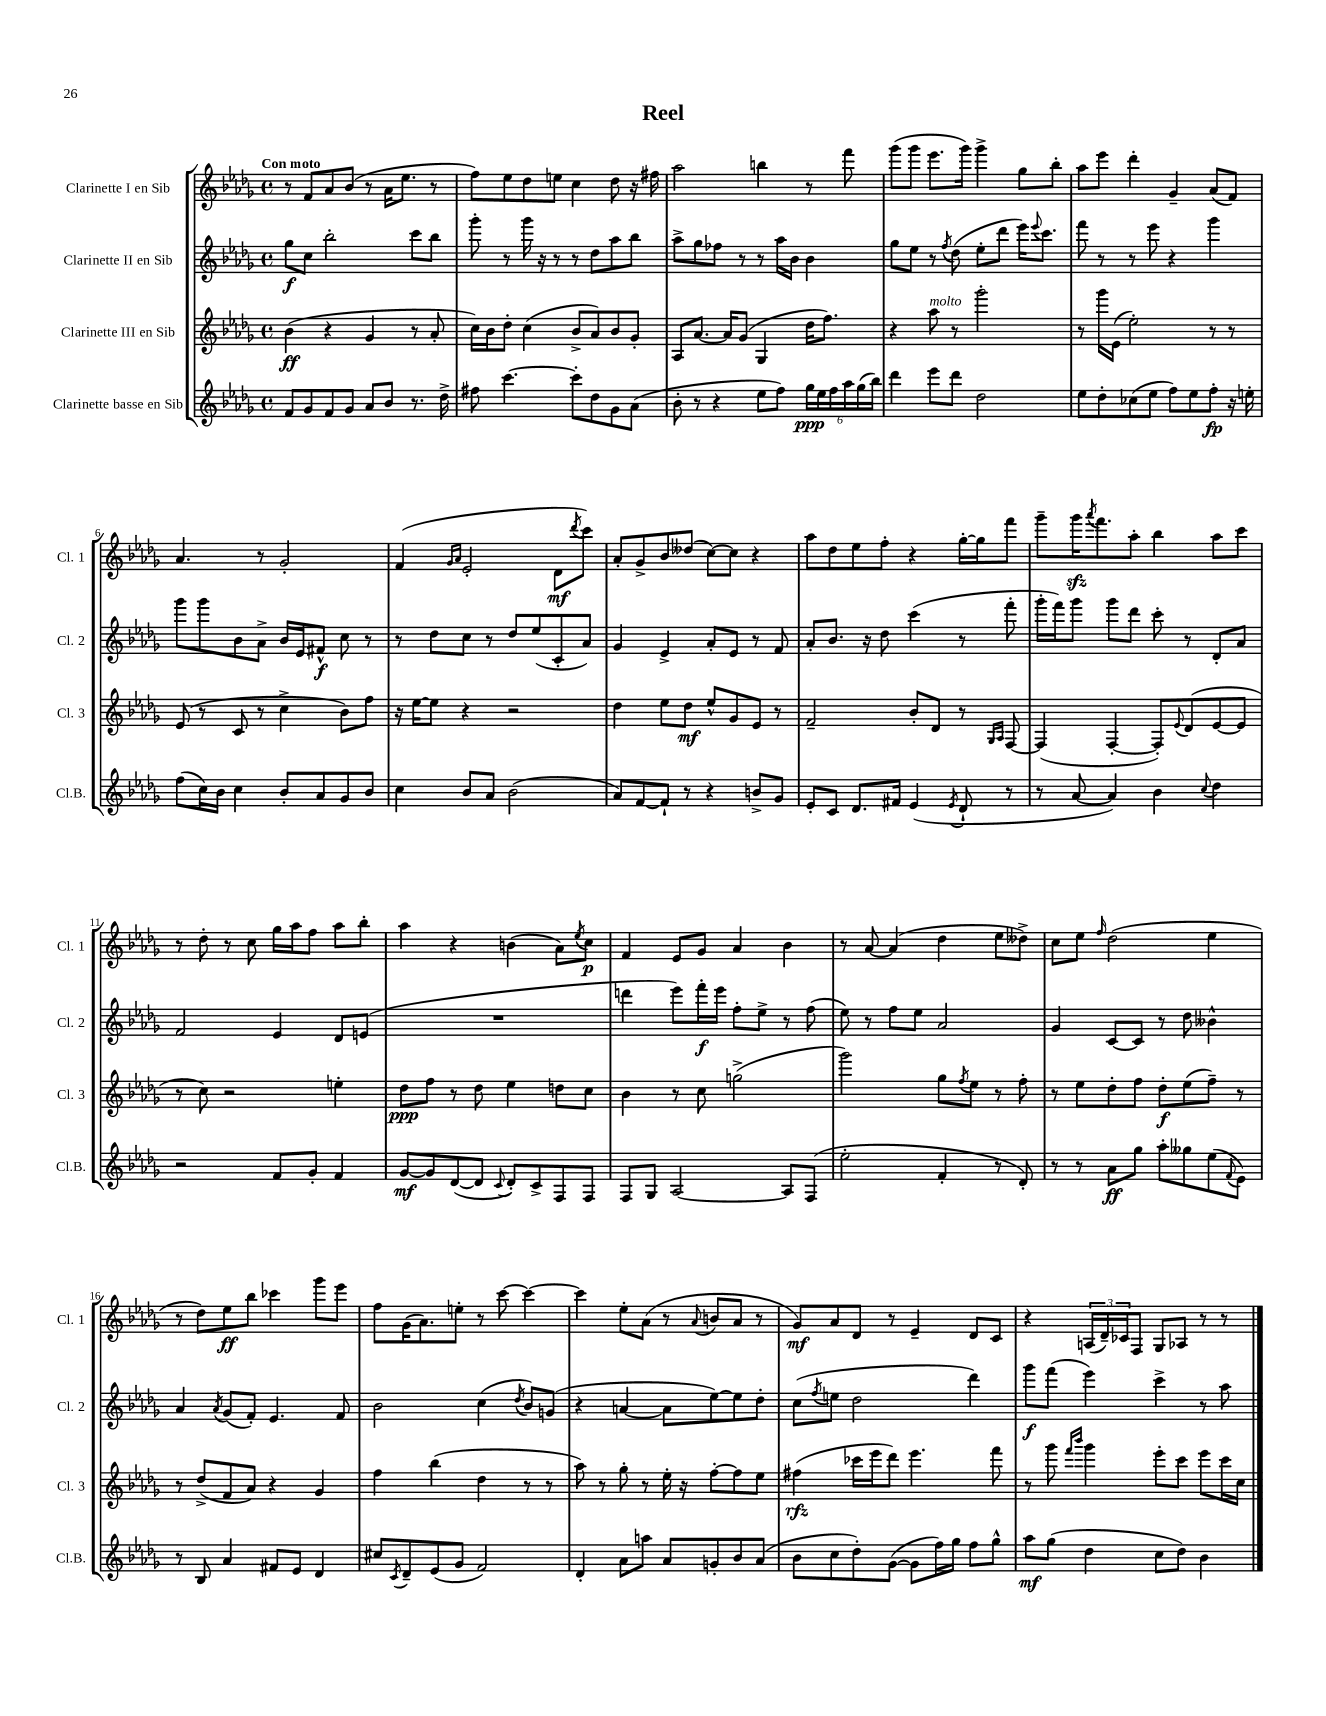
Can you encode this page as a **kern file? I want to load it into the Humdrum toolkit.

**kern	**dynam	**kern	**dynam	**kern	**dynam	**kern	**dynam
*part4	*part4	*part3	*part3	*part2	*part2	*part1	*part1
*staff4	*staff4	*staff3	*staff3	*staff2	*staff2	*staff1	*staff1
*I"Clarinette basse en Sib	*	*I"Clarinette III en Sib	*	*I"Clarinette II en Sib	*	*I"Clarinette I en Sib	*
*I'Cl.B.	*	*I'Cl. 3	*	*I'Cl. 2	*	*I'Cl. 1	*
*clefG2	*	*clefG2	*	*clefG2	*	*clefG2	*
*k[b-e-a-d-g-]	*	*k[b-e-a-d-g-]	*	*k[b-e-a-d-g-]	*	*k[b-e-a-d-g-]	*
*M4/4	*	*M4/4	*	*M4/4	*	*M4/4	*
*met(c)	*	*met(c)	*	*met(c)	*	*met(c)	*
=1	=1	=1	=1	=1	=1	=1	=1
!	!	!	!	!	!	!LO:TX:a:B:t=Con moto	!
8f/L	.	(4b-\	ff	8gg-\L	f	8r	.
8g-/	.	.	.	8cc\J	.	8f/L	.
8f/	.	4r	.	2bb-'\	.	8a-/	.
8g-/J	.	.	.	.	.	(8b-/J	.
8a-/L	.	4g-/	.	.	.	8r	.
8b-/J	.	.	.	.	.	16a-\KL	.
.	.	.	.	.	.	8.ee-\J	.
8.r	.	8r	.	8ccc\L	.	.	.
.	.	8a-'/	.	8bb-\J	.	8r	.
16dd-^\	.	.	.	.	.	.	.
=2	=2	=2	=2	=2	=2	=2	=2
8ff#X\	.	16cc\LL)	.	8ggg-'\	.	8ff\L)	.
.	.	16b-\J	.	.	.	.	.
[4.ccc\	.	8dd-'\J	.	8r	.	8ee-\	.
.	.	(4cc\	.	16ggg-\	.	8dd-\	.
.	.	.	.	16r	.	.	.
.	.	.	.	8r	.	8een\J	.
8ccc'\L]	.	8b-^/L	.	8r	.	4cc\	.
8dd-\	.	8a-/)	.	8dd-\L	.	.	.
8g-\	.	8b-/	.	8aa-\	.	8dd-\	.
(8a-\J	.	8g-'/J	.	8bb-\J	.	16r	.
.	.	.	.	.	.	16ff#X\	.
=3	=3	=3	=3	=3	=3	=3	=3
8b-'\	.	8A-/L	.	8aa-^\L	.	2aa-\	.
8r	.	[8.a-/J	.	8gg-\	.	.	.
4r	.	.	.	8ff-X\J	.	.	.
.	.	16a-/KL]	.	.	.	.	.
.	.	(8g-/J	.	8r	.	.	.
8ee-\L	.	4G-/	.	8r	.	4bbn\	.
8ff\J)	.	.	.	16aa-\LL	.	.	.
.	.	.	.	16b-\JJ	.	.	.
24gg-\LL	ppp	16dd-\KL	.	4b-\	.	8r	.
24ee-\	.	.	.	.	.	.	.
.	.	8.ff\J)	.	.	.	.	.
24ff\	.	.	.	.	.	.	.
24aa-\	.	.	.	.	.	8fff\	.
(24gg-\	.	.	.	.	.	.	.
24bb-\JJ)	.	.	.	.	.	.	.
=4	=4	=4	=4	=4	=4	=4	=4
4ddd-\	.	4r	.	8gg-\L	.	(8ggg-\L	.
.	.	.	.	8ee-\J	.	8ggg-\J	.
!	!	!LO:TX:a:i:t=molto	!	!	!	!	!
8eee-\L	.	8aa-\	.	8r	.	8.eee-\L	.
.	.	.	.	8qff/	.	.	.
8ddd-\J	.	8r	.	(8dd-\	.	.	.
.	.	.	.	.	.	16ggg-\Jk)	.
2dd-\	.	2ggg-'\	.	8ee-'\L	.	4ggg-^\	.
.	.	.	.	8ddd-\J	.	.	.
.	.	.	.	16eee-\KL)	.	8gg-\L	.
.	.	.	.	8qqeee-/	.	.	.
.	.	.	.	8.ccc\J	.	.	.
.	.	.	.	.	.	8bb-'\J	.
=5	=5	=5	=5	=5	=5	=5	=5
8ee-\L	.	8r	.	8fff\	.	8aa-\L	.
8dd-'\	.	16ggg-\LL	.	8r	.	8eee-\J	.
.	.	(16e-\JJ	.	.	.	.	.
(8cc-X\	.	2ee-'\)	.	8r	.	4ddd-'\	.
8ee-\J	.	.	.	8eee-\	.	.	.
8ff\L)	.	.	.	4r	.	4g-~/	.
8ee-\	.	.	.	.	.	.	.
8ff'\J	fp	8r	.	4ggg-\	.	(8a-/L	.
16r	.	8r	.	.	.	8f/J)	.
16een'\	.	.	.	.	.	.	.
!!LO:LB:g=z
=6	=6	=6	=6	=6	=6	=6	=6
(8ff\L	.	(8e-/	.	8ggg-\L	.	4.a-/	.
16cc\L)	.	8r	.	8ggg-\	.	.	.
16b-\JJ	.	.	.	.	.	.	.
4cc\	.	8c/	.	8b-\	.	.	.
.	.	8r	.	8a-^\J	.	8r	.
8b-'/L	.	4cc^\	.	16b-/LL	.	2g-'/	.
.	.	.	.	16e-/J	.	.	.
8a-/	.	.	.	8f#X^^/J	f	.	.
8g-/	.	8b-\L)	.	8cc\	.	.	.
8b-/J	.	8ff\J	.	8r	.	.	.
=7	=7	=7	=7	=7	=7	=7	=7
4cc\	.	16r	.	8r	.	(4f/	.
.	.	[16ee-\KL	.	.	.	.	.
.	.	8ee-\J]	.	8dd-\L	.	.	.
.	.	.	.	.	.	16qqg-/LL	.
.	.	.	.	.	.	16qqa-/JJ	.
8b-/L	.	4r	.	8cc\J	.	2e-'/	.
8a-/J	.	.	.	8r	.	.	.
(2b-\	.	2r	.	8dd-/L	.	.	.
.	.	.	.	(8ee-/	.	.	.
.	.	.	.	8c'/	.	8d-\L	mf
.	.	.	.	.	.	8qddd-/	.
.	.	.	.	8a-/J)	.	8ccc\J)	.
=8	=8	=8	=8	=8	=8	=8	=8
8a-/L)	.	4dd-\	.	4g-/	.	8a-'/L	.
[8f/	.	.	.	.	.	8g-^/	.
8f`/J]	.	8ee-\L	.	4e-^/	.	8b-/	.
8r	.	8dd-\J	mf	.	.	(8dd--X/J	.
4r	.	8ee-^^/L	.	8a-'/L	.	[8cc\L)	.
.	.	8g-/	.	8e-/J	.	8cc\J]	.
8bn^/L	.	8e-/J	.	8r	.	4r	.
8g-/J	.	8r	.	8f/	.	.	.
=9	=9	=9	=9	=9	=9	=9	=9
8e-'/L	.	2f~/	.	8a-'/L	.	8aa-\L	.
8c/J	.	.	.	8.b-/J	.	8dd-\	.
8.d-/L	.	.	.	.	.	8ee-\	.
.	.	.	.	16r	.	.	.
.	.	.	.	8dd-\	.	8ff'\J	.
16f#X/Jk	.	.	.	.	.	.	.
(4e-/	.	8b-'/L	.	(4ccc\	.	4r	.
.	.	8d-/J	.	.	.	.	.
8qe-/	.	.	.	.	.	.	.
8d-`/	.	8r	.	8r	.	[16gg-'\LL	.
.	.	.	.	.	.	16gg-\J]	.
.	.	16qqG-/LL	.	.	.	.	.
.	.	16qqA-/JJ	.	.	.	.	.
8r	.	[8F/	.	8fff'\	.	8fff\J	.
=10	=10	=10	=10	=10	=10	=10	=10
8r	.	(4F/]	.	16ggg-'\LL	.	8ggg-~\L	.
.	.	.	.	16fff\J)	.	.	.
[8a-/	.	.	.	8ggg-\J	.	16ggg-zz\K	.
.	.	.	.	.	.	8qaaa-/	.
.	.	.	.	.	.	8.fff\	.
4a-/])	.	[4F'/	.	8ggg-\L	.	.	.
.	.	.	.	8ddd-\J	.	8aa-'\J	.
4b-\	.	8F'/L])	.	8ccc'\	.	4bb-\	.
.	.	8qqe-/	.	.	.	.	.
.	.	(8d-/	.	8r	.	.	.
8qqcc/	.	.	.	.	.	.	.
4dd-\	.	[8e-/	.	8d-'/L	.	8aa-\L	.
.	.	8e-/J]	.	8a-/J	.	8ccc\J	.
!!LO:LB:g=z
=11	=11	=11	=11	=11	=11	=11	=11
2r	.	8r	.	2f/	.	8r	.
.	.	8cc\)	.	.	.	8dd-'\	.
.	.	2r	.	.	.	8r	.
.	.	.	.	.	.	8cc\	.
8f/L	.	.	.	4e-/	.	16gg-\LL	.
.	.	.	.	.	.	16aa-\J	.
8g-'/J	.	.	.	.	.	8ff\J	.
4f/	.	4een'\	.	8d-/L	.	8aa-\L	.
.	.	.	.	(8en/J	.	8bb-'\J	.
=12	=12	=12	=12	=12	=12	=12	=12
[8g-/L	mf	8dd-\L	ppp	1r	.	4aa-\	.
8g-/]	.	8ff\J	.	.	.	.	.
([8d-/	.	8r	.	.	.	4r	.
8d-/J]	.	8dd-\	.	.	.	.	.
8qqc/	.	.	.	.	.	.	.
8d-'/L)	.	4ee-\	.	.	.	(4bn\	.
8c^/	.	.	.	.	.	.	.
8F/	.	8ddn\L	.	.	.	8a-\L)	.
.	.	.	.	.	.	8qee-/	.
8F/J	.	8cc\J	.	.	.	8cc\J	p
=13	=13	=13	=13	=13	=13	=13	=13
8F/L	.	4b-\	.	4dddn\	.	4f/	.
8G-/J	.	.	.	.	.	.	.
[2A-/	.	8r	.	8eee-\L)	.	8e-/L	.
.	.	8cc\	.	16fff'\L	f	8g-/J	.
.	.	.	.	16eee-\JJ	.	.	.
.	.	(2ggn^\	.	8ff'\L	.	4a-/	.
.	.	.	.	8ee-^\J	.	.	.
8A-/L]	.	.	.	8r	.	4b-\	.
(8F/J	.	.	.	(8ff\	.	.	.
=14	=14	=14	=14	=14	=14	=14	=14
2ee-'\	.	2ggg-\)	.	8ee-\)	.	8r	.
.	.	.	.	8r	.	[8a-/	.
.	.	.	.	8ff\L	.	(4a-/]	.
.	.	.	.	8ee-\J	.	.	.
4f'/	.	8gg-\L	.	2a-/	.	4dd-\	.
.	.	8qff/	.	.	.	.	.
.	.	8ee-\J	.	.	.	.	.
8r	.	8r	.	.	.	8ee-\L	.
8d-'/)	.	8ff'\	.	.	.	8dd--X^\J)	.
=15	=15	=15	=15	=15	=15	=15	=15
8r	.	8r	.	4g-/	.	8cc\L	.
8r	.	8ee-\L	.	.	.	8ee-\J	.
.	.	.	.	.	.	16qqff/	.
8a-\L	ff	8dd-'\	.	[8c/L	.	(2dd-\	.
8gg-\J	.	8ff\J	.	8c/J]	.	.	.
8aa-'\L	.	8dd-'\L	f	8r	.	.	.
8gg--X\	.	(8ee-\	.	8dd-\	.	.	.
(8ee-\	.	8ff~\J)	.	4b--X^^\	.	4ee-\	.
8qqf/	.	.	.	.	.	.	.
8e-\J)	.	8r	.	.	.	.	.
!!LO:LB:g=z
=16	=16	=16	=16	=16	=16	=16	=16
8r	.	8r	.	4a-/	.	8r	.
8B-/	.	(8dd-^/L	.	.	.	8dd-\L)	.
.	.	.	.	8qa-/	.	.	.
4a-/	.	8f/	.	(8g-/L	.	8ee-\	ff
.	.	8a-/J)	.	8f'/J)	.	8bb-\J	.
8f#X/L	.	4r	.	4.e-/	.	4ccc-X\	.
8e-/J	.	.	.	.	.	.	.
4d-/	.	4g-/	.	.	.	8ggg-\L	.
.	.	.	.	8f/	.	8eee-\J	.
=17	=17	=17	=17	=17	=17	=17	=17
8cc#X/L	.	4ff\	.	2b-\	.	8ff\L	.
8qc/	.	.	.	.	.	.	.
8d-~/	.	.	.	.	.	(16g-\K	.
.	.	.	.	.	.	8.a-\)	.
(8e-/	.	(4bb-\	.	.	.	.	.
8g-/J	.	.	.	.	.	8een'\J	.
2f/)	.	4dd-\	.	(4cc\	.	8r	.
.	.	.	.	.	.	[8ccc\	.
.	.	.	.	8qdd-/	.	.	.
.	.	8r	.	8b-/L)	.	4ccc\_	.
.	.	8r	.	(8gn/J	.	.	.
=18	=18	=18	=18	=18	=18	=18	=18
4d-'/	.	8aa-\)	.	4r	.	4ccc\]	.
.	.	8r	.	.	.	.	.
8a-\L	.	8gg-'\	.	[4an/	.	8ee-'\L	.
8aan\J	.	8r	.	.	.	(8a-\J	.
8a-/L	.	16ee-'\	.	8a\L]	.	8r	.
.	.	16r	.	.	.	.	.
.	.	.	.	.	.	8qqa-/	.
8gn'/	.	[8ff'\L	.	[8ee-\)	.	8bn/L	.
8b-/	.	8ff\]	.	8ee-\]	.	8a-/J	.
(8a-/J	.	8ee-\J	.	8dd-'\J	.	8r	.
=19	=19	=19	=19	=19	=19	=19	=19
8b-\L	.	(4ff#X\	rfz	(8cc\L	.	8g-/L)	mf
.	.	.	.	8qff/	.	.	.
8cc\	.	.	.	8een\J	.	8a-/	.
8dd-'\)	.	16ccc-X\LL	.	2dd-\	.	8d-/J	.
.	.	16eee-\J	.	.	.	.	.
([8g-\J	.	8ddd-\J)	.	.	.	8r	.
8g-\L]	.	4.eee-\	.	.	.	4e-~/	.
16ff\L)	.	.	.	.	.	.	.
16gg-\JJ	.	.	.	.	.	.	.
8ff\L	.	.	.	4ddd-\)	.	8d-/L	.
8gg-^^\J	.	8fff\	.	.	.	8c/J	.
=20	=20	=20	=20	=20	=20	=20	=20
8aa-\L	mf	8r	.	8ggg-\L	f	4r	.
(8gg-\J	.	8ggg-\	.	(8fff\J	.	.	.
.	.	16qqfff/LL	.	.	.	.	.
.	.	16qqbbb-/JJ	.	.	.	.	.
4dd-\	.	4ggg-\	.	4eee-\)	.	(24An/LL	.
.	.	.	.	.	.	24d-~/)	.
.	.	.	.	.	.	24c-X/J	.
.	.	.	.	.	.	8F/J	.
8cc\L	.	8eee-'\L	.	4ccc^\	.	8G-/L	.
8dd-\J)	.	8ccc\J	.	.	.	8A-X/J	.
4b-\	.	8eee-\L	.	8r	.	8r	.
.	.	16ccc\L	.	8aa-\	.	8r	.
.	.	16cc\JJ	.	.	.	.	.
==	==	==	==	==	==	==	==
*-	*-	*-	*-	*-	*-	*-	*-
